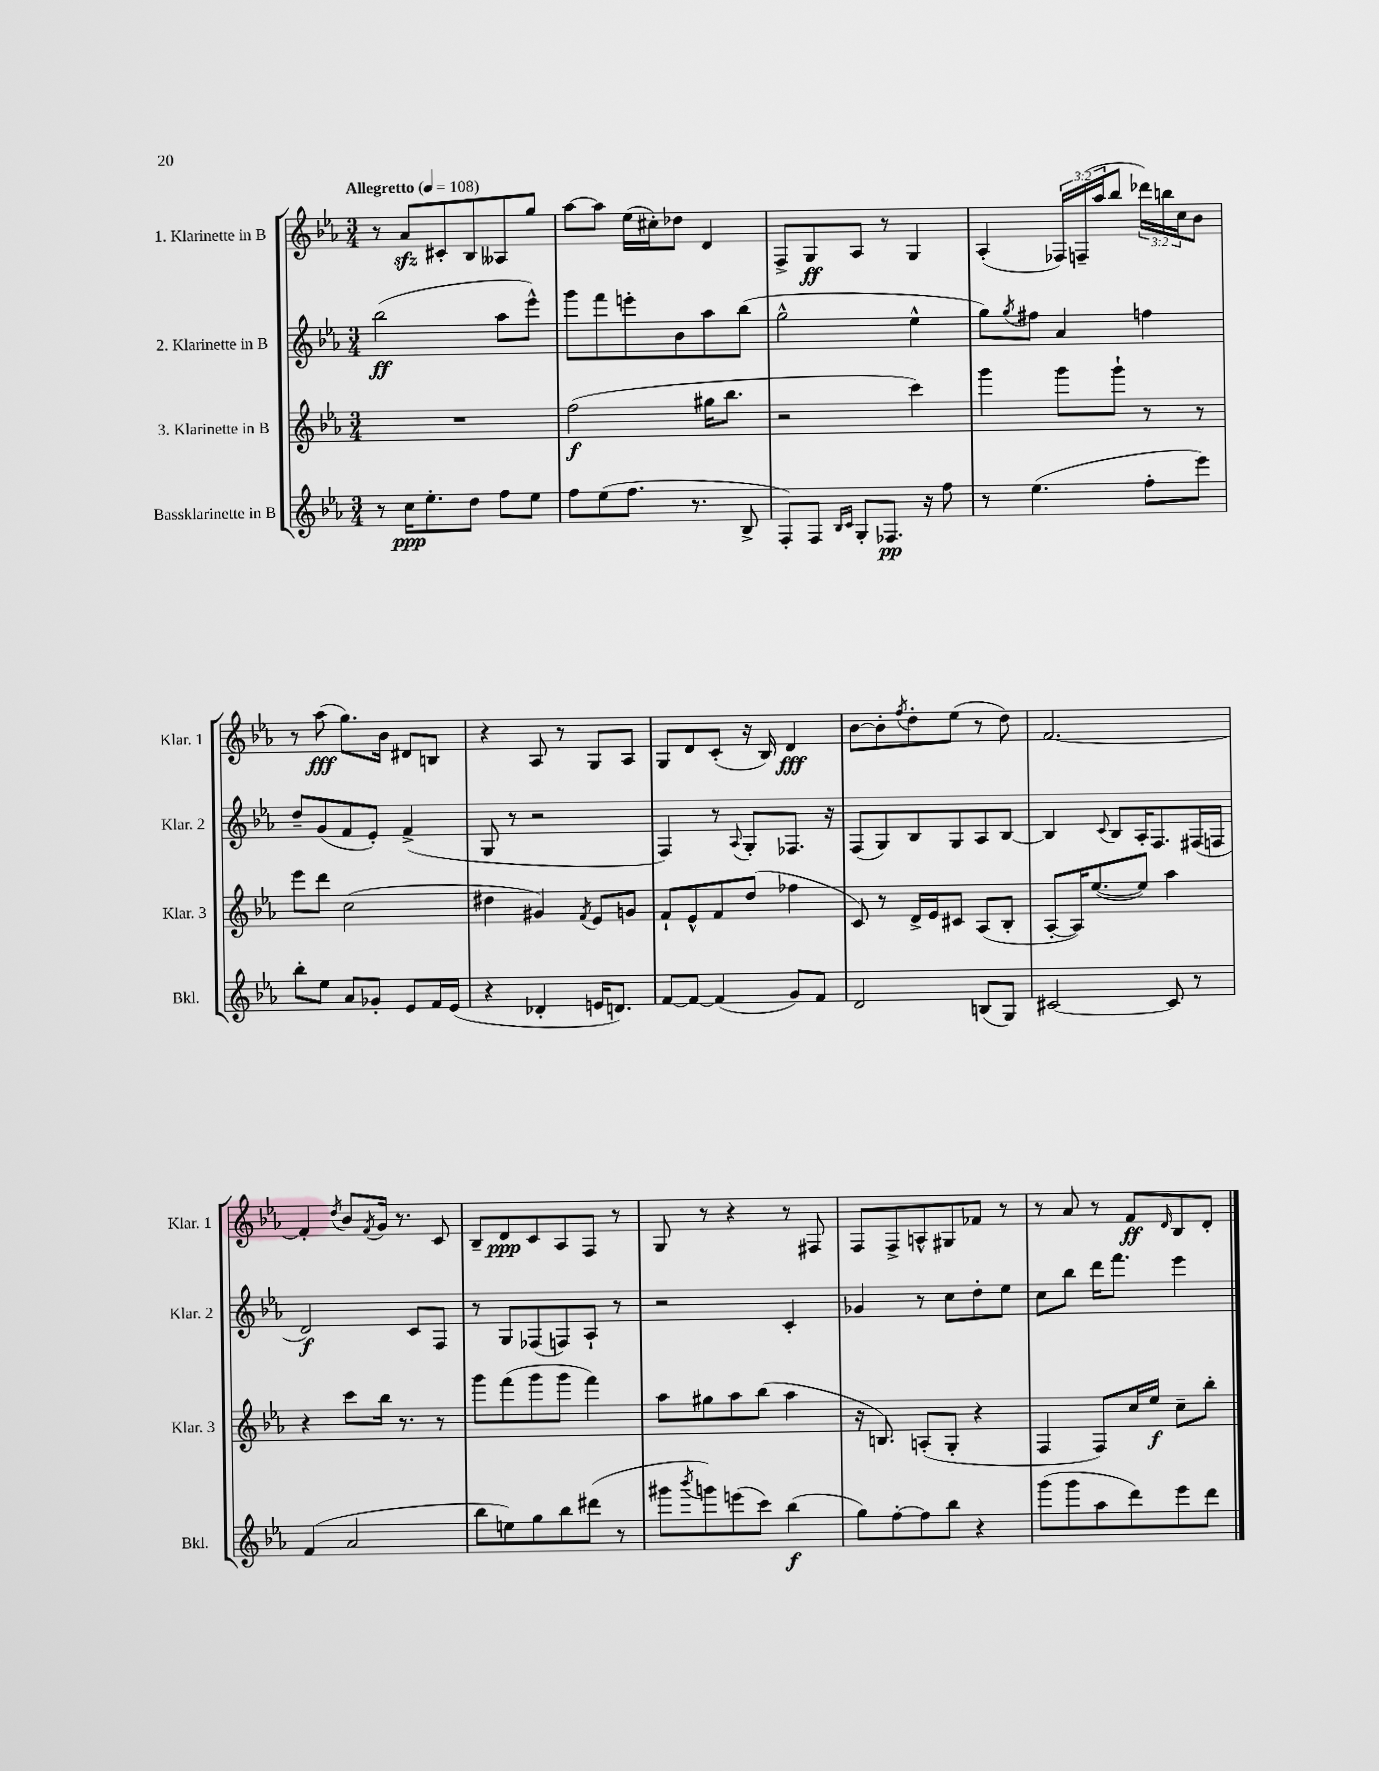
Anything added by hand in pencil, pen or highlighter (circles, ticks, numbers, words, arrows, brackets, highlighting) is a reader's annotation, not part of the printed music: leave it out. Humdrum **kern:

**kern	**kern	**kern	**kern
*staff4	*staff3	*staff2	*staff1
*clefG2	*clefG2	*clefG2	*clefG2
*k[b-e-a-]	*k[b-e-a-]	*k[b-e-a-]	*k[b-e-a-]
*M3/4	*M3/4	*M3/4	*M3/4
*MM108	*MM108	*MM108	*MM108
8r	2.r	(2bb-\	8r
16cc\LK	.	.	8a-/L
8.ee-'\	.	.	.
.	.	.	8c#'/
8dd\J	.	.	8B-/
8ff\L	.	8aa-\L	8A--/
8ee-\J	.	8eee-^^\J)	8gg/J
=	=	=	=
8ff\L	(2ff\	8ggg\L	[8aa-\L
(8ee-\	.	8fff\	8aa-\]J
8.ff\J	.	8eee'\	(16ee-\LL
.	.	.	16cc#'\J)
.	.	8b-\	8dd-\J
8.r	.	.	.
.	16gg#\LK	8aa-\	4d/
.	8.bb-\J	.	.
8B-^/	.	(8bb-\J	.
=	=	=	=
8F'/L)	2r	2gg^^\	8F^/L
8F/J	.	.	8G/
16qqB-/LL	.	.	.
16qqc/JJ	.	.	.
8G'/L	.	.	8A-/J
8.F-/J	.	.	8r
.	4ccc\)	4ee-^^\	4G/
16r	.	.	.
8ff\	.	.	.
=	=	=	=
8r	4ggg\	8gg\L)	(4A-'/
.	.	8qgg/	.
(4.ee-\	.	8ff#\J	.
.	8ggg\L	4a-/	24F-/LL)
.	.	.	(24F~/
.	.	.	24aa-/J
.	8ggg`\J	.	8bb-/J
8ff'\L	8r	4ff\	24ddd-\LL)
.	.	.	24bb\
.	.	.	24cc\J
8eee-\J)	8r	.	8b-\J
=	=	=	=
8bb-'\L	8eee-\L	8dd~/L	8r
8ee-\J	8ddd\J	(8g/	(8aa-\
8a-/L	(2cc\	8f/	8.gg\L)
8g-'/J	.	8e-'/J)	.
.	.	.	16b-\Jk
8e-/L	.	(4f^/	8d#/L
16f/L	.	.	8B/J
(16e-/JJ	.	.	.
=	=	=	=
4r	4dd#\	8G/	4r
.	.	8r	.
4d-'/	4g#/)	2r	8A-/
.	.	.	8r
.	8qf/	.	.
16e/LK	8e-/L	.	8G/L
8.d/J)	.	.	.
.	8g/J	.	8A-/J
=	=	=	=
[8f/L	8f`/L	4F/)	8G/L
8f/_J	8e-^^/	.	8d/
(4f/]	8f/	8r	(8c'/J
.	.	8qqA-/	.
.	(8dd/J	8G'/L	16r
.	.	.	16B-/)
8g/L)	4ff-\	8.F-/J	4d/
8f/J	.	.	.
.	.	16r	.
=	=	=	=
2d/	8c/)	(8F/L	[8b-\L
.	8r	8G/)	8b-'\]
.	.	.	8qff/
.	16d^/LL	8B-/	8dd'\
.	16e-/J	.	.
.	8c#/J	8G/	(8ee-\J
(8B/L	(8A-/L	8A-/	8r
8G/J)	8B-'/J	[8B-/J	8dd\)
=	=	=	=
[2c#/	[8A-'/L	4B-/]	[2.f/
.	16A-/]K)	.	.
.	([8.ee-/	.	.
.	.	8qqc/	.
.	.	8B-/L	.
.	8ee-/]J)	16A-'/K	.
.	.	8.F/	.
8c#/]	4aa-\	.	.
8r	.	(16F#/L	.
.	.	16F/JJ	.
=	=	=	=
(4f/	4r	2d/)	4f'/]
.	.	.	8qdd/
2a-/	8ccc\L	.	8b-/L
.	.	.	8qf/
.	16bb-\Jk	.	16g/Jk
.	8.r	.	8.r
.	.	8c/L	.
.	8r	8F/J	8c/
=	=	=	=
8bb-\L	8ggg\L	8r	8B-~/L
8ee\)	(8fff\	8G/L	8d/
8gg\	8ggg\	(8F-/	8c/
8bb-\	8ggg\J	8F/)	8A-/
(8ddd#\J	4fff\)	8A-`/J	8F/J
8r	.	8r	8r
=	=	=	=
8ggg#\L	8aa-\L	2r	8G/
8qbbb-/	.	.	.
8ggg\)	8gg#\	.	8r
(8eee\	8aa-\	.	4r
8ccc\J)	(8bb-\J	.	.
(4bb-\	4aa-\	4c'/	8r
.	.	.	8F#/
=	=	=	=
8gg\L)	16r	4g-/	8F/L
.	8.B/)	.	.
[8ff'\	.	.	8F^/
8ff\]	(8A'/L	8r	8A^^/
8bb-\J	8G'/J	8cc\L	8G#/
4r	4r	8dd'\	8f-/J
.	.	8ee-\J	8r
=	=	=	=
(8ggg\L	4F/	8cc\L	8r
8ggg\	.	8bb-\J	8a-/
8aa-\	8F/L)	16ddd\LK	8r
.	.	8.fff\J	.
8ddd\)	16cc/L	.	8f/L
.	16ee-/JJ	.	.
.	.	.	16qqd/
8eee-\	8cc~\L	4eee-\	8B-/
8ddd\J	8bb-'\J	.	8d'/J
==	==	==	==
*-	*-	*-	*-
